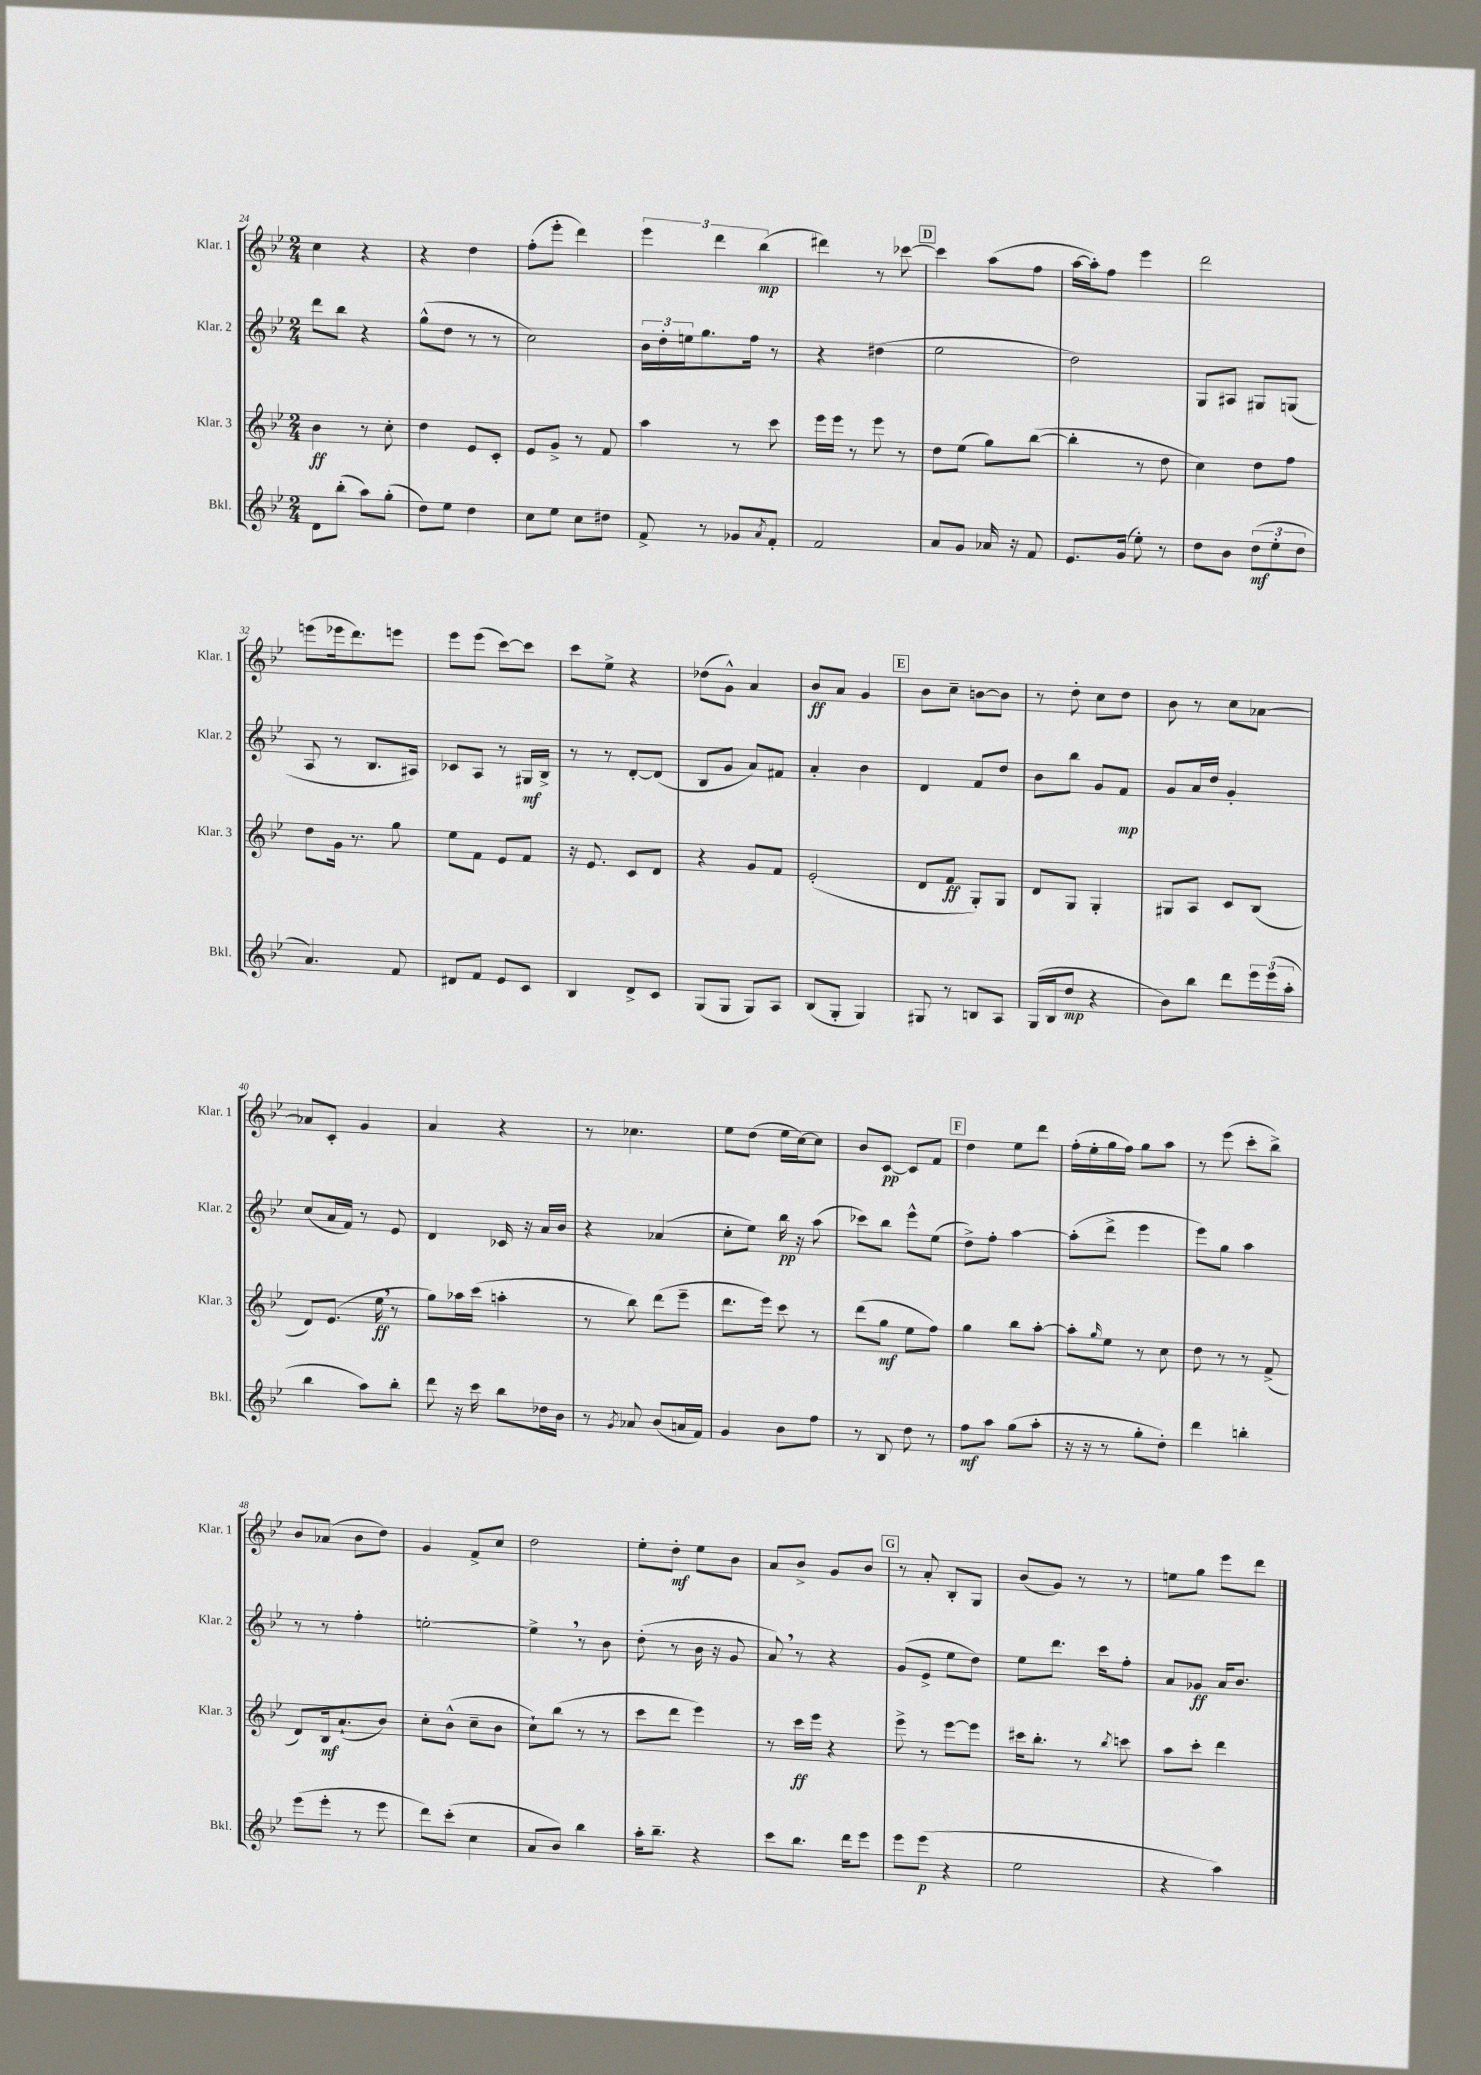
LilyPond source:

<<
\new StaffGroup <<
\new Staff = "s0" \with { instrumentName = "Klar. 1" shortInstrumentName = "Klar. 1" } {
    \clef treble \key bes \major \numericTimeSignature \time 2/4
    c''4 r4 |
    r4 d''4 |
    f''8-.( ees'''8-. d'''4) |
    \tuplet 3/2 { ees'''4 d'''4 bes''4\mp( } |
    dis'''4) r8 ces'''8~ |
    \mark \markup { \box "D" } ces'''4 a''8( f''8 |
    a''16~ a''16-.) f''8 ees'''4 |
    d'''2 |
    e'''8( ees'''16 d'''8.) e'''8 |
    ees'''8 ees'''8( c'''8~) c'''8 |
    c'''8 ees''8-> r4 |
    des''8( g'8-^) a'4 |
    bes'8\ff a'8 g'4 |
    \mark \markup { \box "E" } bes'8 c''8-- b'8~ b'8 |
    r8 d''8-. c''8 d''8 |
    bes'8 r8 c''8 aes'8~ |
    aes'8 c'8-. g'4 |
    a'4 r4 |
    r8 ces''4. |
    ees''8 d''8( ees''16 c''16~) c''8 |
    bes'8 c'8~\pp c'8 f'8 |
    \mark \markup { \box "F" } d''4 ees''8 d'''8 |
    f''16-.( ees''16-. g''16 f''16) g''8 a''8 |
    r8 ees'''8( c'''8-. bes''8->) |
    bes'8 aes'8( bes'8 d''8) |
    g'4 f'8-> c''8 |
    d''2 |
    ees''8-. d''8-.\mf ees''8 bes'8 |
    a'8 bes'8-> g'8 bes'8 |
    \mark \markup { \box "G" } r8 a'8-. bes8-. g8 |
    bes'8( g'8) r8 r8 |
    e''8 g''8 ees'''8 d'''8 \bar "|." |
}
\new Staff = "s1" \with { instrumentName = "Klar. 2" shortInstrumentName = "Klar. 2" } {
    \clef treble \key bes \major \numericTimeSignature \time 2/4
    d'''8 bes''8 r4 |
    g''8-^( d''8 r8 r8 |
    c''2) |
    \tuplet 3/2 { bes'16 d''16-. e''16 } g''8. f''16 r8 |
    r4 dis''4( |
    \mark \markup { \box "D" } ees''2 |
    d''2) |
    g8 ais8 gis8 g8( |
    a8 r8 bes8. ais16) |
    ces'8 a8 r8 gis16\mf bes16-> |
    r8 r8 d'8~-. d'8( |
    bes8 g'8 a'8) fis'8 |
    a'4-. bes'4 |
    \mark \markup { \box "E" } d'4 f'8 d''8 |
    bes'8 bes''8 g'8 f'8\mp |
    g'8 a'16 d''16 g'4-. |
    c''8( a'16 f'16) r8 ees'8 |
    d'4 ces'16 r16 a'16 bes'16 |
    r4 aes'4( |
    c''8-. ees''8) bes''16\pp r16 a''8( |
    ces'''8) bes''8 ees'''8-^ ees''8( |
    \mark \markup { \box "F" } d''8->) f''8-. a''4~ |
    a''8-.( d'''8-> ees'''4 |
    ees'''8) g''8 a''4 |
    r8 r8 f''4-. |
    e''2~-. |
    e''4-> \breathe r8 bes'8 |
    d''8-.( r8 bes'16 r16 g'8 |
    a'8) \breathe r8 r4 |
    \mark \markup { \box "G" } g'8( ees'8-> ees''8 d''8) |
    ees''8 d'''8. c'''16 f''8-. |
    a'8 ges'8\ff a'16 bes'8. \bar "|." |
}
\new Staff = "s2" \with { instrumentName = "Klar. 3" shortInstrumentName = "Klar. 3" } {
    \clef treble \key bes \major \numericTimeSignature \time 2/4
    bes'4\ff r8 c''8-. |
    d''4 ees'8 c'8-. |
    ees'8 g'8-> r8 f'8 |
    a''4 r8 c'''8 |
    ees'''16 ees'''16 r8 ees'''8 r8 |
    \mark \markup { \box "D" } d''8 ees''8( g''8) bes''8~( |
    bes''4-. r8 d''8 |
    c''4) d''8 f''8 |
    d''8 g'16 r8. g''8 |
    ees''8 f'8 ees'8 f'8 |
    r16 ees'8. c'8 d'8 |
    r4 g'8 f'8 |
    ees'2-.( |
    \mark \markup { \box "E" } d'8 f'8\ff g8-.) g8 |
    d'8 g8 g4-. |
    gis8 a8 c'8 bes8( |
    d'8) ees'8.( ees''16\ff \breathe r8 |
    g''8) aes''16 c'''16( a''4-. |
    r8 bes''8) d'''8( ees'''8-- |
    d'''8. ees'''16) c'''8 r8 |
    d'''8( g''8\mf ees''8 f''8) |
    \mark \markup { \box "F" } g''4 bes''8 a''8~-. |
    a''8-. \grace { g''16 } ees''8 r8 c''8 |
    d''8 r8 r8 f'8->( |
    d'8) bes16\mf a'8.-!( bes'8) |
    c''8-. bes'8-^( c''8-- bes'8 |
    c''8-!) bes''8( r8 r8 |
    c'''8 d'''8 ees'''4) |
    r8 c'''16\ff ees'''16 r4 |
    \mark \markup { \box "G" } ees'''8-> r8 ees'''8~ ees'''8 |
    cis'''16 bes''8.-. r8 \acciaccatura { bes''8 } c'''8 |
    a''8 c'''8-. d'''4 \bar "|." |
}
\new Staff = "s3" \with { instrumentName = "Bkl." shortInstrumentName = "Bkl." } {
    \clef treble \key bes \major \numericTimeSignature \time 2/4
    d'8 bes''8-.( a''8) g''8-.( |
    d''8) ees''8 d''4 |
    c''8 ees''8 c''8 dis''8 |
    f'8-> r8 ges'8 \acciaccatura { a'8 } f'8-. |
    f'2 |
    \mark \markup { \box "D" } a'8 g'8 aes'16 r16 f'8 |
    ees'8. g'16( ees''8-.) r8 |
    d''8 bes'8 \tuplet 3/2 { d''8\mf( ees''8-. d''8 } |
    a'4.) f'8 |
    dis'8 f'8 ees'8 c'8 |
    bes4 d'8-> c'8 |
    g8( g8 g8) a8 |
    bes8( g8-. g4) |
    \mark \markup { \box "E" } gis8 r8 b8 a8 |
    g16( bes16 d''8\mp r4 |
    bes'8) bes''8 d'''8 \tuplet 3/2 { ees'''16 ees'''16( a''16-. } |
    bes''4 a''8) bes''8-. |
    d'''8 r16 c'''16 bes''8 des''16 bes'16 |
    r8 \acciaccatura { g'8 } aes'8 bes'8( a'16 f'16) |
    g'4 bes'8 f''8 |
    r8 bes8 d''8 r8 |
    \mark \markup { \box "F" } f''8\mf a''8 g''8( a''8-. |
    r16 r16 r8 g''8-. d''8-.) |
    d'''4 b''4-. |
    ees'''8( ees'''8-. r8 ees'''8 |
    d'''8) c'''8-.( c''4 |
    a'8 bes'8) bes''4 |
    a''16-. bes''8.-- r4 |
    c'''8 bes''8. d'''16 ees'''8 |
    \mark \markup { \box "G" } ees'''8 ees'''8\p( r4 |
    ees''2 |
    r4 a''4) \bar "|." |
}
>>
>>
\layout { \context { \Score currentBarNumber = #24 } }
